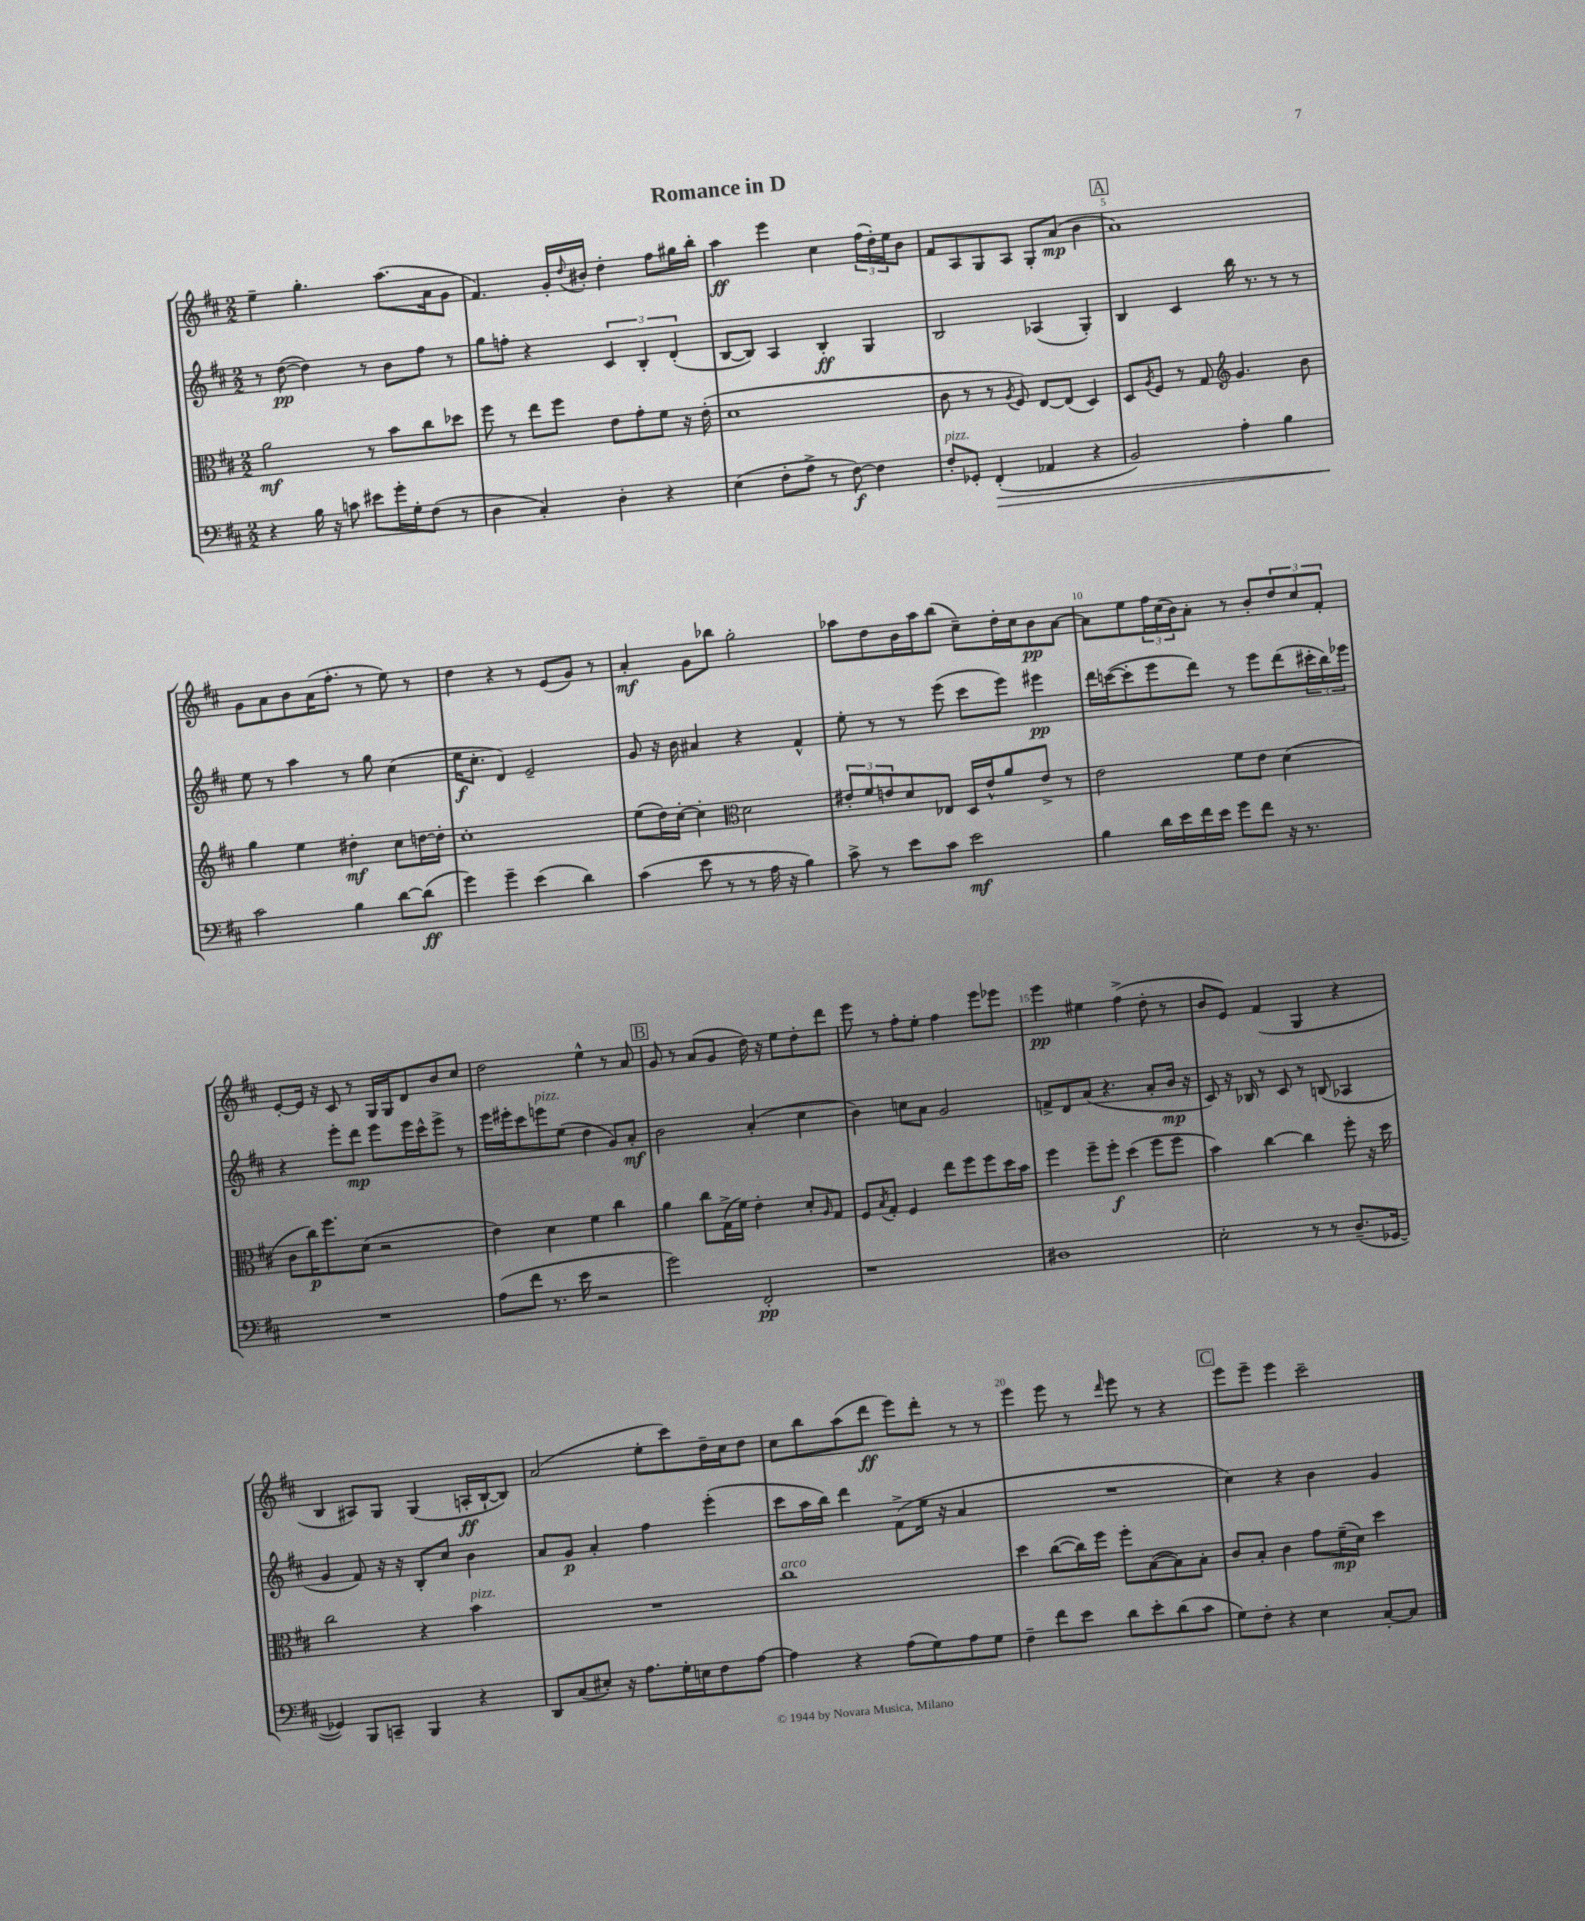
\header { title = "Romance in D" }
<<
\new StaffGroup <<
\new Staff = "s0" {
    \clef treble \key d \major \numericTimeSignature \time 2/2
    e''4-- g''4.-. a''8.( a'16 g'8 |
    fis'4.) g'16-. \appoggiatura { d''8 } bis'16-. d''4-. fis''8 gis''16 b''16-. |
    a''4\ff e'''4 cis''4 \tuplet 3/2 { fis''16( d''16-.) e''16 } b'8 |
    fis'8 a8 g8 a8 g8-. a'8\mp( b'4 |
    \mark \markup { \box "A" } a'1) |
    g'8 a'8 b'8 a'16( fis''8.-. r8 e''8) r8 |
    d''4 r4 r8 e'8( g'8) r8 |
    a'4-.\mf g'8 bes''8 g''2-. |
    aes''8 d''8 b'16 aes''16 b''8( cis''8--) d''16-. cis''16 b'8\pp a'8~ |
    a'8 e''8 \tuplet 3/2 { fis''16 cis''16( b'16) } a'8-. r8 b'8-. \tuplet 3/2 { d''8 cis''8 fis'8-. } |
    e'8~-. e'16 r16 cis'8 r8 g16 g16 d'8 b'8 cis''8 |
    d''2 e''4-^ r8 a'8 |
    \mark \markup { \box "B" } g'8 r8 a'8( g'8 d''16) r16 e''8 d''8-. d'''8 |
    e'''8 r8 fis''8-. e''8-. fis''4 e'''8 ees'''8 |
    e'''4\pp eis''4 fis''4->( d''8-. r8 |
    b'8 e'8) fis'4( g4 r4 |
    b4 ais8) g8 g4( a16-.\ff b16~-! b8) |
    a'2( e''8-. cis'''8) d''16-- cis''16 d''8 |
    cis''8 b''8 a''8( d'''8\ff e'''8) d'''8-. r8 r8 |
    e'''4 e'''8 r8 \grace { d'''16 } e'''8 r8 r4 |
    \mark \markup { \box "C" } e'''8 e'''8-- e'''4 cis'''2-- \bar "|." |
}
\new Staff = "s1" {
    \clef treble \key d \major \numericTimeSignature \time 2/2
    r8 d''8~\pp( d''4) r8 b'8 fis''8 r8 |
    g''8 f''8-. r4 \tuplet 3/2 { cis'4 b4-. d'4-.( } |
    b8~ b8) a4 b4-.\ff g4 |
    b2 aes4( g4-.) |
    \mark \markup { \box "A" } b4 cis'4 b''16 r8. r8 r8 |
    e''8 r8 a''4 r8 g''8 cis''4( |
    e''16\f cis''8.-. d'4) e'2-- |
    g'8 r16 b'16 ais'4 r4 fis'4-^ |
    e''8-. r8 r8 e'''8( cis'''8 e'''8) eis'''4\pp |
    d'''16 c'''16~( c'''8-. e'''8 d'''8) r8 e'''8 d'''8( \tuplet 3/2 { cis'''16-. b''16) ees'''16 } |
    r4 e'''8-. d'''8\mp e'''8 e'''16 cis'''16-^ e'''8-> r8 |
    e'''16 eis'''16-. cis'''8 e'''8^\markup { \italic "pizz." } e''8( d''4 g'8) a'8-.\mf |
    \mark \markup { \box "B" } b'2 a'4-.( cis''4 |
    b'4) c''8 a'8 g'2 |
    f'8-> d'8 a'8( r4. a'8-. b'16\mp r16 |
    cis'8) r16 bes16 r8 cis'8 r8 b8( aes4 |
    g'4 fis'8) r16 r16 b8-. cis''8 b'4 |
    a'8 g'8\p a'4-. fis''4 e'''4-.( |
    cis'''8 a''16 b''16) d'''4 fis'8->( e''16 r16 a'4 |
    R1 |
    \mark \markup { \box "C" } cis''4) r4 b'4 g'4 \bar "|." |
}
\new Staff = "s2" {
    \clef alto \key d \major \numericTimeSignature \time 2/2
    a'2\mf r8 b'8 cis''8 des''8 |
    fis''8 r8 e''8 fis''8 e'8 g'8-. fis'8 r16 e'16-.( |
    d'1 |
    cis'8 r8 r8 \acciaccatura { a8 } fis8) e8~ e8( d4) |
    \mark \markup { \box "A" } d8 \acciaccatura { a8 } fis8 r8 g8 \clef treble g'4. b'8 |
    g''4 e''4 dis''4-.\mf cis''8 d''16~ d''16-. |
    cis''1-. |
    e''8( d''16) cis''16~-. cis''4-. \clef alto d'2 |
    \tuplet 3/2 { eis'8-. fis'8 e'8 } d'8 ees8 d16 e'16-^ a'8 e'8-> r8 |
    e'2 fis'8 e'8 d'4( |
    cis'8 cis''16\p) fis''8. d'8( r2 |
    e'4) d'4 fis'4 cis''4 |
    \mark \markup { \box "B" } a'4 cis''8 g16->( fis'16) e'4-. d'8-. \grace { a16 } g8 |
    fis8 \acciaccatura { b8 } g8-. fis4 e''8 fis''8 fis''8 d''16 b'16 |
    fis''4 fis''8-- fis''8-.\f d''4( fis''8 fis''8 |
    b'4) cis''4~ cis''4 fis''8-. r16 d''16 |
    cis''2 r4 b'4^\markup { \italic "pizz." } |
    R1 |
    cis''1^\markup { \italic "arco" } |
    d''4 cis''8~( cis''16) fis''16 fis''8-. b8~( b8) b8-. |
    \mark \markup { \box "C" } cis'8 b8-. cis'4 g'8 fis'16--\mp( d'16) d''4 \bar "|." |
}
\new Staff = "s3" {
    \clef bass \key d \major \numericTimeSignature \time 2/2
    r4 b16 r16 c'8 eis'8 g'16-. g16-. fis8( r8 |
    d4 cis4-.) d4-. r4 |
    e4( fis8-. a8-> r8 fis8~\f) fis4 |
    fis8-.^\markup { \italic "pizz." } ges,8-. fis,4-.\>( aes,4 r4 |
    \mark \markup { \box "A" } b,2) a4-. b4 |
    cis'2\! b4 d'8~ d'8\ff( |
    g'4) g'4-- e'4( d'4) |
    cis'4( e'8 r8 r8 a16 r16 b4) |
    cis'8-> r8 e'8 cis'8 e'2\mf |
    b4 d'16 e'16 fis'16 e'16 g'8 fis'8 r16 r8. |
    R1 |
    a8( fis'8 r8. e'16 r2 |
    \mark \markup { \box "B" } g'2) fis,2-.\pp |
    r1 |
    dis1 |
    e2-. r8 r8 d8.--( ges,16~ |
    ges,4) b,,8 c,8-- b,,4 r4 |
    d,8 cis8( eis8-.) r16 a8. g16-. e16 fis8 a8~ |
    a4 r4 a8( g8) a8 g8 |
    fis4-- fis'8 e'8 d'8 e'8-. d'8( cis'8 |
    \mark \markup { \box "C" } g8) fis8-. r4 e4 cis8~-. cis8 \bar "|." |
}
>>
>>
\layout { \context { \Score \override BarNumber.break-visibility = ##(#f #t #t) barNumberVisibility = #(every-nth-bar-number-visible 5) } }
